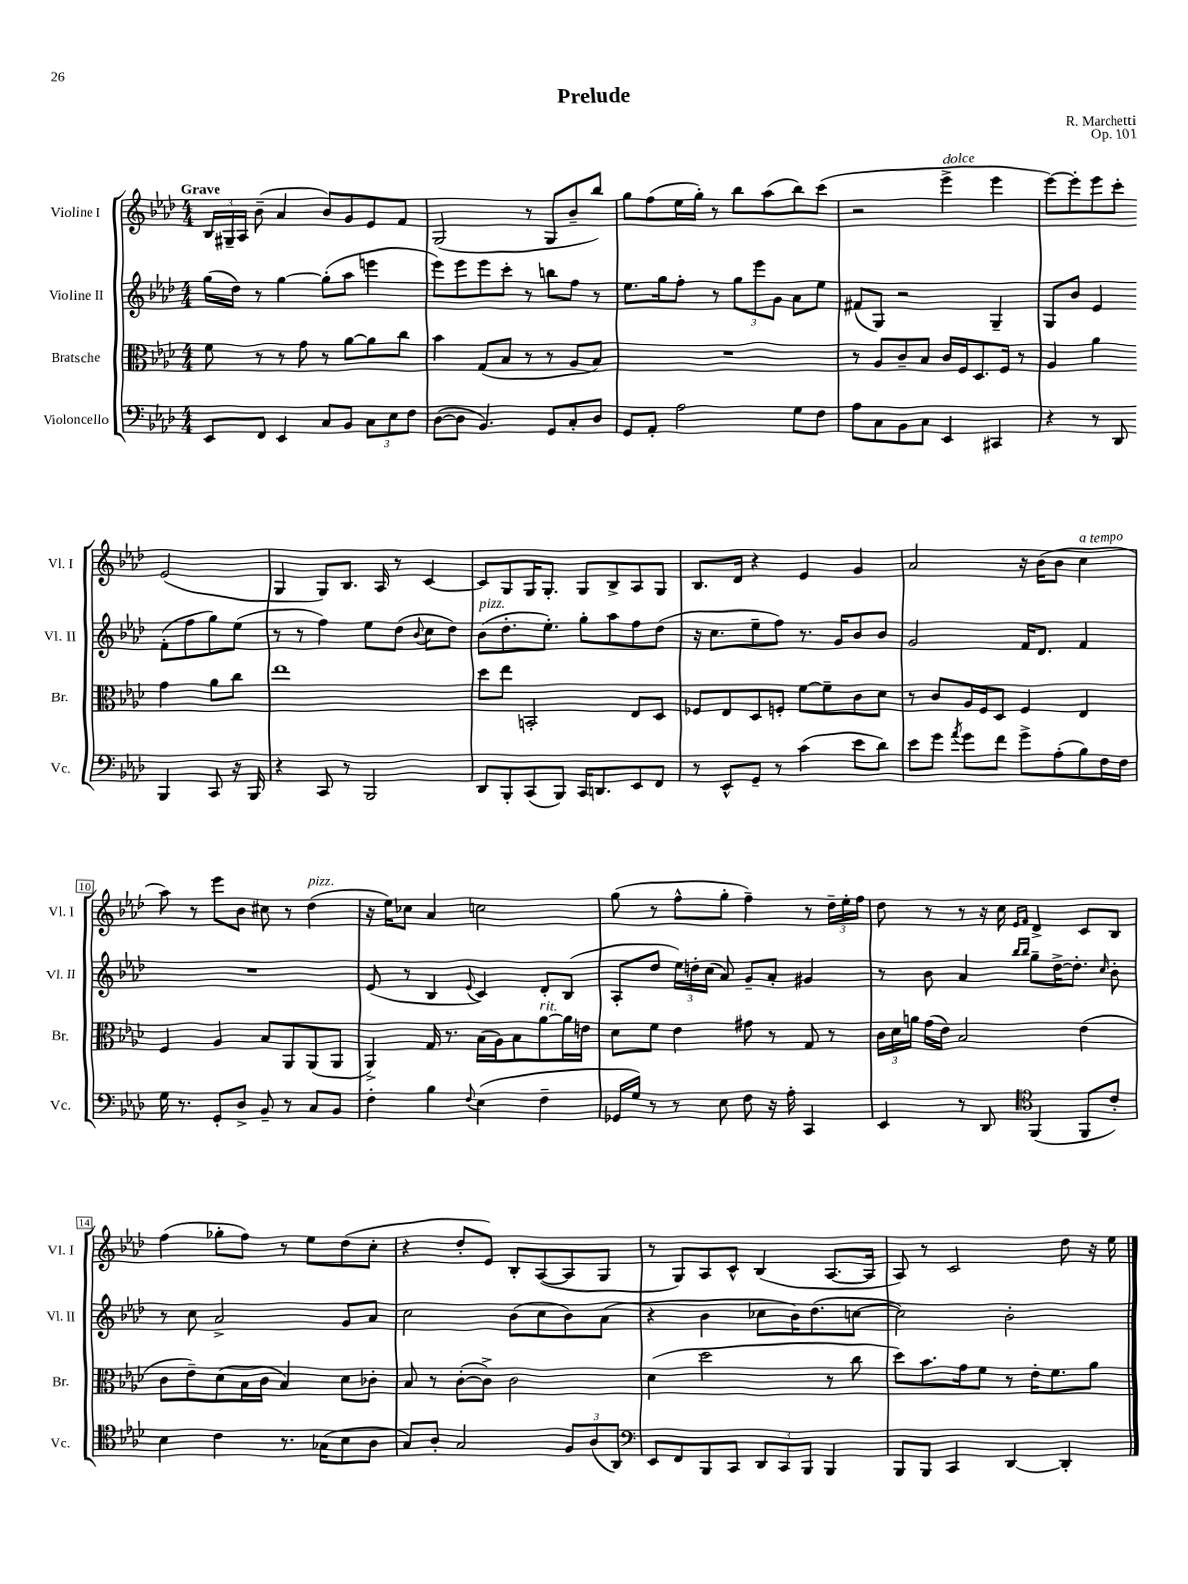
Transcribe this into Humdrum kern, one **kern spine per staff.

**kern	**kern	**kern	**kern
*part4	*part3	*part2	*part1
*staff4	*staff3	*staff2	*staff1
*I"Violoncello	*I"Bratsche	*I"Violine II	*I"Violine I
*I'Vc.	*I'Br.	*I'Vl. II	*I'Vl. I
*clefF4	*clefC3	*clefG2	*clefG2
*k[b-e-a-d-]	*k[b-e-a-d-]	*k[b-e-a-d-]	*k[b-e-a-d-]
*M4/4	*M4/4	*M4/4	*M4/4
=1	=1	=1	=1
!	!	!	!LO:TX:a:B:t=Grave
8EE-/L	8f\	(16gg\LL	24B-/LL
.	.	.	24G#X~/
.	.	16dd-\JJ)	.
.	.	.	24A-/JJ
8FF/J	8r	8r	(8b-~\
4EE-/	8r	[4gg\	4a-/
.	8g\	.	.
8C/L	8r	(8gg'\L]	8b-/L)
8BB-/J	[8a-\L	8aa-\J	8g/
12C\L	8a-\]	4eeen\	8e-/
12E-\	.	.	.
.	8cc\J	.	8f/J
12F\J	.	.	.
=2	=2	=2	=2
([8D-\L	4b-\	8eee-\L)	(2G/
8D-\J]	.	8eee-\	.
4.BB-/)	(8G/L	8eee-\	.
.	8B-/J	8ccc'\J	.
.	8r	8r	8r
8GG/L	8r	8bbn\L	8G/L
8C'/	8A-/L	8ff\J	8b-~/
8D-/J	8B-/J)	8r	8bb-/J)
=3	=3	=3	=3
8GG/L	1r	8.ee-\L	8gg\L
8AA-'/J	.	.	(8ff\
.	.	16gg\k	.
2A-\	.	8ff'\J	16ee-\L
.	.	.	16gg'\JJ)
.	.	8r	8r
.	.	12gg\L	8bb-\L
.	.	12eee-\	.
.	.	.	(8aa-\
.	.	12g\J	.
8G\L	.	8a-\L	8bb-\)
8F\J	.	8ee-\J	(8ccc\J
=4	=4	=4	=4
8A-\L	8r	(8f#X/L	2r
8C\	8A-/L	8G/J)	.
8BB-\	8c~/	2r	.
8C\J	8B-/J	.	.
!	!	!	!LO:TX:a:i:t=dolce
4EE-/	16c/LL	.	4eee-^\
.	16F/J	.	.
.	8.D-/	.	.
4CC#X/	.	4G~/	4eee-\
.	16F/Jk	.	.
.	8r	.	.
=5	=5	=5	=5
4r	4A-/	8G/L	[8eee-\L)
.	.	8b-/J	8eee-'\]
8r	4a-\	4e-/	8eee-\
8DD-/	.	.	8ccc'\J
4BBB-/	4g\	(8f'\L	(2e-/
.	.	8ff\	.
8CC/	8a-\L	8gg\)	.
16r	8cc\J	(8ee-\J	.
16BBB-/	.	.	.
!!LO:LB:g=z
=6	=6	=6	=6
4r	1ee-	8r	4G/
.	.	8r	.
8CC/	.	4ff\)	8G/L)
8r	.	.	8.B-/J
2BBB-/	.	8ee-\L	.
.	.	.	16A-/
.	.	(8dd-\J	8r
.	.	8qqb-/	.
.	.	8cc\L	[4c/
.	.	8dd-\J)	.
=7	=7	=7	=7
!	!	!LO:TX:a:i:t=pizz.	!
8DD-/L	8dd-\L	(8b-\L	8c/L]
8BBB-'/	8ee-\J	8.dd-'\	8G/
(8CC/	2BBn'/	.	16G/K
.	.	8.ee-'\J)	8.G'/J
8BBB-/J)	.	.	.
16CC/KL	.	8gg'\L	8G/L
8.DDn/	.	.	.
.	.	8aa-\	8B-^/
8EE-/	8E-/L	8ff\	8A-/
8FF/J	8D-/J	(8dd-\J	8G/J
=8	=8	=8	=8
8r	8F-X/L	16r	8.B-/L
.	.	8.cc\L	.
8EE-^^/L	8E-/	.	.
.	.	.	16d-/Jk
8GG~/J	8D-/	8ee-~\	4r
8r	8Fn'/J	8ff\J)	.
(4c\	[8f\L	8.r	4e-/
.	8f~\]	.	.
.	.	16g/KL	.
8e-\L	8c\	8b-/	4g/
8d-\J)	8d-\J	8b-/J	.
=9	=9	=9	=9
8e-\L	8r	2g/	2a-/
8g\J	8c/L	.	.
8qa-/	.	.	.
8g\L	16A-/L	.	.
.	16F/J	.	.
8f\J	8D-/J	.	.
8g^\L	4F/	16f/KL	16r
.	.	8.d-/J	(16b-\KL
(8A-'\	.	.	8b-\J
!	!	!	!LO:TX:a:i:t=a tempo
8B-\)	4E-/	4f/	4cc\
16F\L	.	.	.
16F\JJ	.	.	.
!!LO:LB:g=z
=10	=10	=10	=10
16G\	4F/	1r	8aa-\)
8.r	.	.	.
.	.	.	8r
8GG'/L	4A-/	.	8eee-\L
8D-^/J	.	.	8b-\J
8BB-~/	8B-/L	.	8cc#X\
8r	8AA-/	.	8r
!	!	!	!LO:TX:a:i:t=pizz.
8C/L	(8AA-/	.	(4dd-\
8BB-/J	8AA-/J	.	.
=11	=11	=11	=11
4F'\	4AA-^/)	(8e-/	16r
.	.	.	16ee-\KL)
.	.	8r	8cc-X\J
4B-\	16G/	4B-/	4a-/
.	8.r	.	.
8qqF/	.	8qqe-/	.
(4E-\	(16B-\LL	4c/)	2ccn\
.	16A-\J)	.	.
.	8B-\	.	.
!	!LO:TX:a:i:t=rit.	!	!
4F~\	[8a-\	8d-'/L	.
.	16a-\L]	(8B-/J	.
.	16en\JJ	.	.
=12	=12	=12	=12
16GG-X/LL	8d-\L	8A-'/L	(8gg\
16G/JJ)	.	.	.
8r	8f\J	8dd-/J	8r
8r	4e-\	24ee-\LL)	8ff^^\L
.	.	24ddn'\	.
.	.	(24cc\JJ	.
8E-\	.	8a-/)	8gg'\J
8F\	8g#X\	8g~/L	4ff~\)
16r	8r	8a-'/J	.
16A-'\	.	.	.
4CC/	8G/	4g#X/	8r
.	8r	.	24dd-~\LL
.	.	.	24ee-'\
.	.	.	24ff\JJ
=13	=13	=13	=13
4EE-/	24c\LL	8r	8dd-\
.	24d-\	.	.
.	24an\JJ	.	.
.	(16g\LL	8b-\	8r
.	16e-\JJ)	.	.
8r	2B-/	4a-/	8r
8DD-/	.	.	16r
.	.	.	16cc\
*clefC4	*	*	*
.	.	16qqbb-/LL	16qqe-/LL
.	.	16qqbb-/JJ	16qqf/JJ
(4FF/	.	8gg~\L	4d-^/
.	.	[16dd-^\K	.
.	.	8.dd-'\J]	.
8FF/L	(4e-\	.	8c/L
.	.	16qqcc/	.
8c'/J)	.	8b-'\	8B-/J
!!LO:LB:g=z
=14	=14	=14	=14
4B-\	8c\L	8r	(4ff\
.	8e-~\)	8cc\	.
4c\	(8d-\	2a-^/	8gg-X'\L
.	16B-\L	.	8ff\J)
.	16c\JJ	.	.
8.r	4B-/)	.	8r
.	.	.	8ee-\L
(16G-X\KL	.	.	.
8B-\	8d-\L	8g/L	(8dd-\
8A-\J	8c-X'\J	8a-/J	8cc'\J
=15	=15	=15	=15
8G/L)	8B-/	2cc\	4r
8A-'/J	8r	.	.
2G/	([8c'\L	.	8dd-'/L
.	8c^\J])	.	8e-/J)
.	2c\	(8b-\L	8B-'/L
.	.	8cc\	([8A-/
12F/L	.	8b-\)	8A-/]
(12A-/	.	.	.
.	.	(8a-\J	8G/J
12AA-/J)	.	.	.
=16	=16	=16	=16
*clefF4	*	*	*
8EE-/L	(4d-\	4r	8r
8FF/	.	.	8G/L)
8BBB-/	2dd-\	4b-\	8A-/
8CC/J	.	.	8c^^/J
12DD-/L	.	8cc-X\L	(4B-/
12CC/	.	.	.
.	.	16b-\K)	.
12BBB-/J	.	.	.
.	.	(8.dd-\	.
4BBB-/	8r	.	[8.A-/L
.	8cc\	[8ccn\J	.
.	.	.	16A-/Jk]
=17	=17	=17	=17
8BBB-/L	8dd-\L)	2cc\])	8A-/)
8BBB-/J	8.b-\	.	8r
4CC/	.	.	2c/
.	16g\k	.	.
.	8f\J	.	.
[4DD-/	8r	2b-'\	.
.	16e-'\KL	.	.
.	8.f\	.	.
4DD-'/]	.	.	8dd-\
.	8a-\J	.	16r
.	.	.	16ee-\
==	==	==	==
*-	*-	*-	*-
